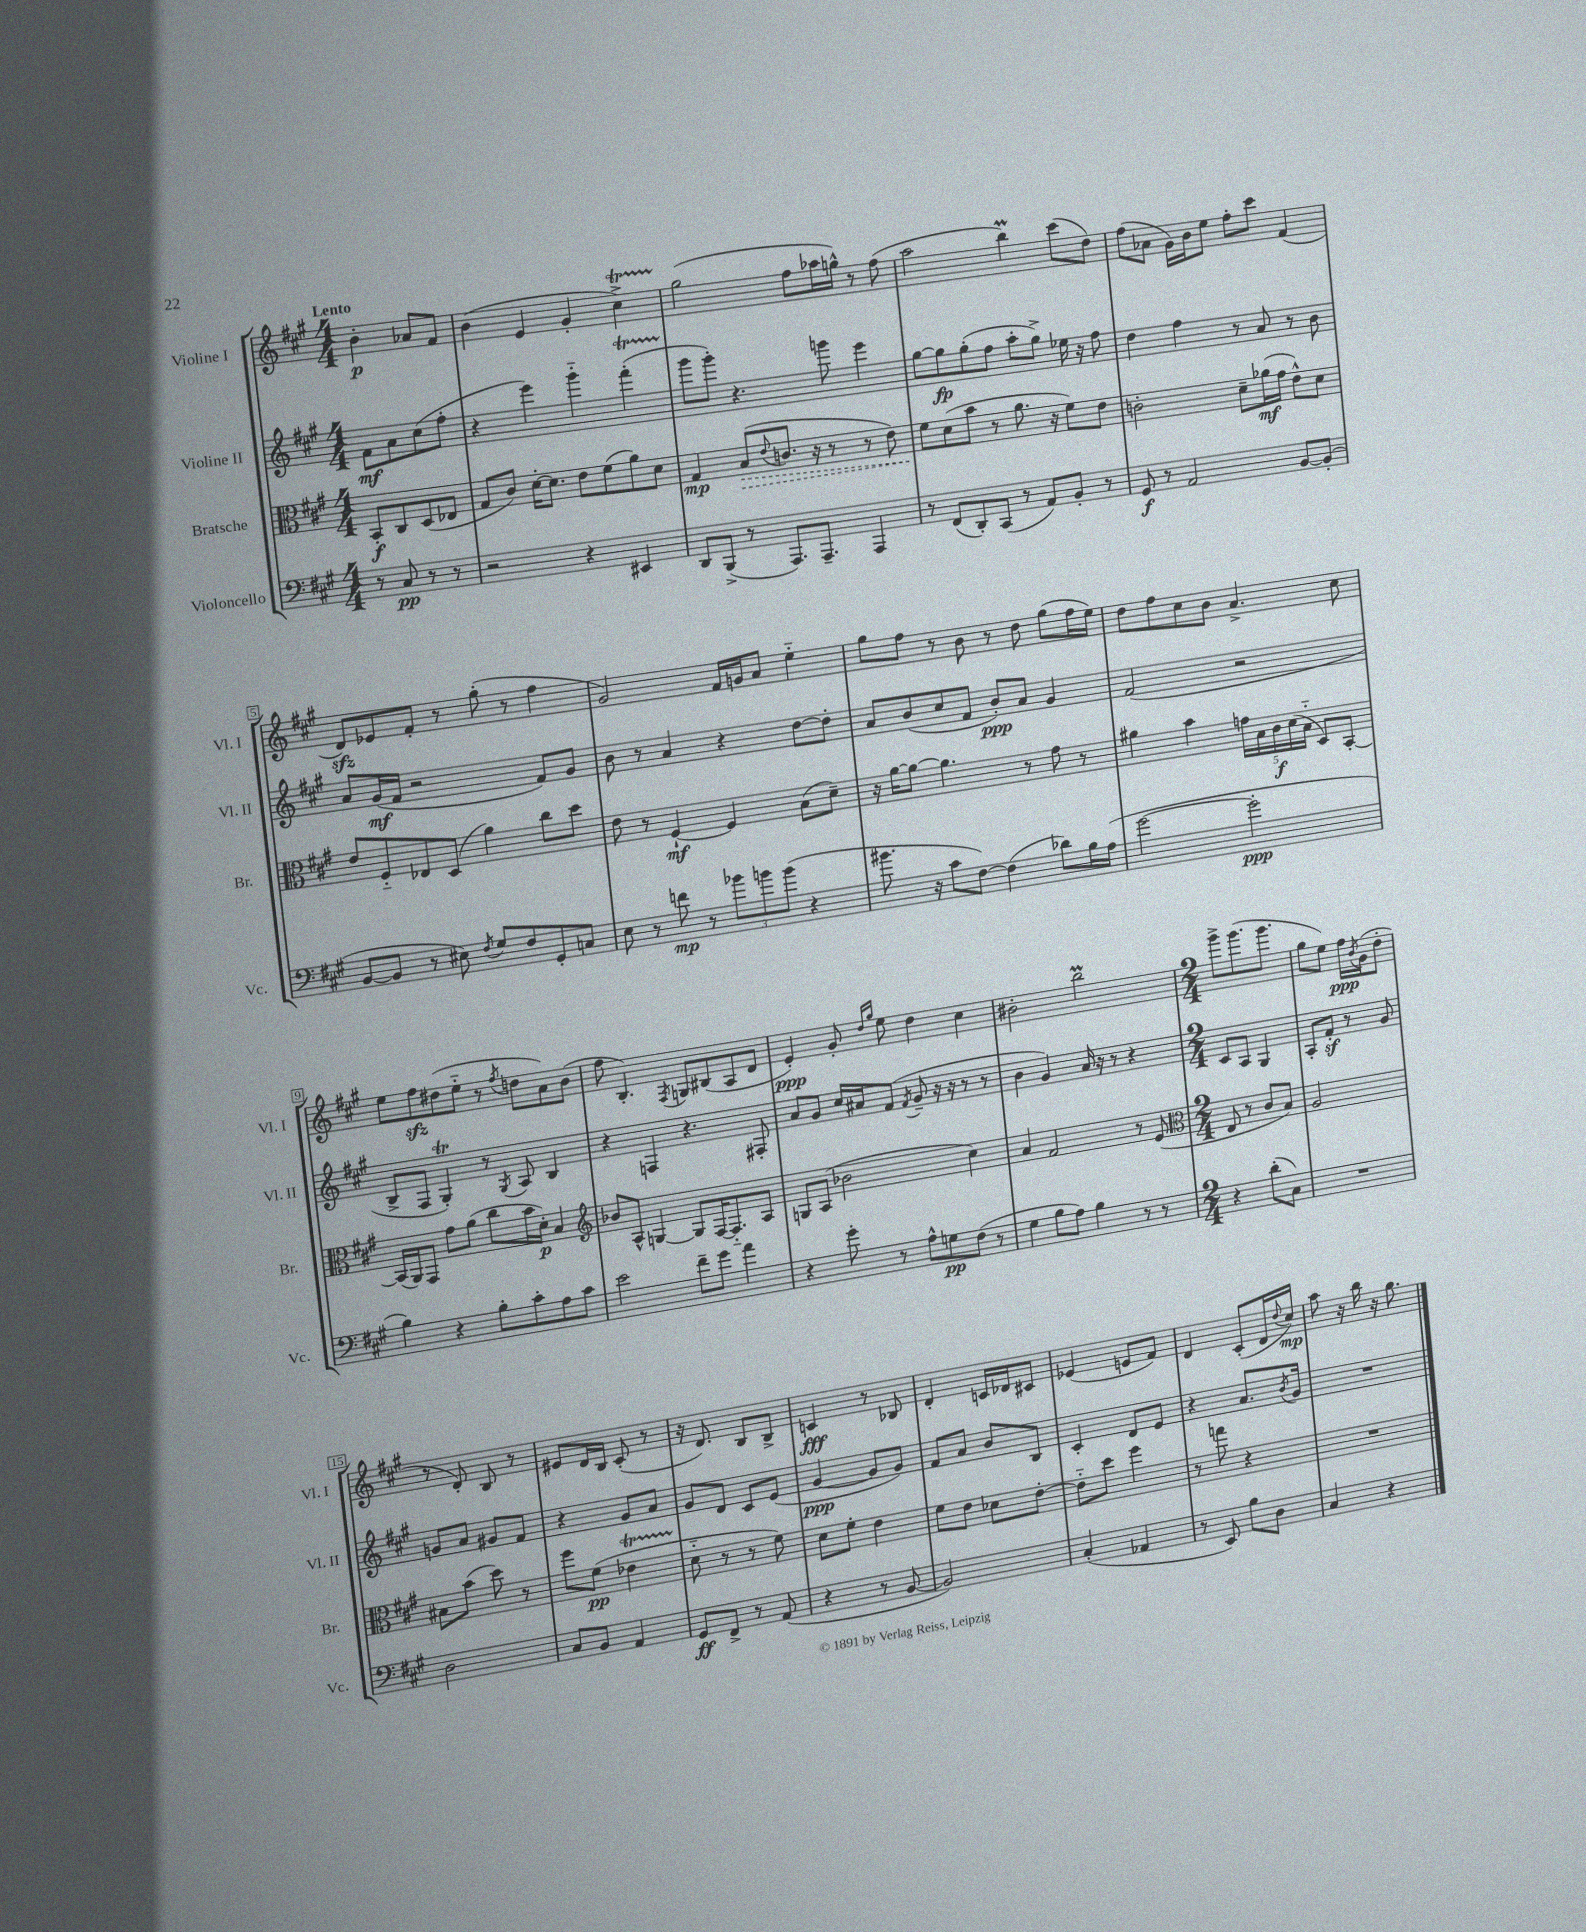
<<
\new StaffGroup <<
\new Staff = "s0" \with { instrumentName = "Violine I" shortInstrumentName = "Vl. I" } {
    \clef treble \key a \major \numericTimeSignature \time 4/4 \partial 2 \tempo "Lento"
    b'4-.\p aes'8 fis'8 |
    b'4( e'4 gis'4-. cis''4->\startTrillSpan) |
    gis''2\stopTrillSpan( fis''8 aes''16 g''16-^) r8 fis''8( |
    a''2 b''4\prall) cis'''8( d''8) |
    fis''8( aes'8 gis'16) b'16 e''8 fis''8-. cis'''8 fis'4( |
    d'8\sfz) ees'8 fis'8-. r8 gis''8-.( r8 fis''4 |
    gis'2) fis'16 g'16 a'8 e''4-_ |
    gis''8 fis''8 r8 b'8 r8 d''8 gis''8( fis''16 e''16) |
    d''8 fis''8 cis''8 b'8 a'4.-> cis''8 |
    e''8 fis''8\sfz dis''8( e''8-_ r8 \acciaccatura { fis''8 } d''8 a'8) b'8( |
    fis''8 b4.-.) \acciaccatura { fis8 } g8 bis8( a8 d'8 |
    e'4-.\ppp) gis'8-. \grace { d''16 gis''16 } e''8 d''4 cis''4 |
    bis'2-. b''2\prall |
    \numericTimeSignature \time 2/4 gis'''8-> gis'''8.( gis'''8. |
    gis''8 e''8) fis''16\ppp \acciaccatura { b'8 } gis'16( d''8-. |
    r8 d'8-.) b8 r8 |
    eis'8 d'16 b16 cis'8-.( r8 |
    r16 d'8.) b8 b8-> |
    c'4\fff r8 bes8 |
    d'4-. c'16 des'16 cis'8 |
    ees'4( e'8 fis'8) |
    d'4 cis'8-.( d'16 \appoggiatura { d''8 } cis''16\mp) |
    a''8 r16 b''16 r16 gis''8. \bar "|." |
}
\new Staff = "s1" \with { instrumentName = "Violine II" shortInstrumentName = "Vl. II" } {
    \clef treble \key a \major \numericTimeSignature \time 4/4 \partial 2
    fis'8\mf a'8 cis''8( fis''8-. |
    r4 e'''4) gis'''4-_ fis'''4-.\startTrillSpan( |
    gis'''8\stopTrillSpan gis'''8-.) r4. g'''8 e'''4 |
    gis''8~ gis''8\fp gis''8-.( fis''8 a''8-. gis''8->) ees''16 r16 fis''8 |
    d''4 fis''4 r8 a'8 r8 b'8 |
    a'8 gis'16\mf( fis'16 r2 fis'8) gis'8 |
    b'8 r8 a'4 r4 d''8~ d''8-. |
    a'8 b'8( cis''8 fis'8 b'8-.\ppp) a'8 gis'4 |
    fis'2( r2 |
    b8-> fis8 gis4-.\trill) r8 \acciaccatura { gis8 } a8 b4 |
    r4 f4 r4. fis8-. |
    a'8 gis'8 cis''16 ais'16 fis'8( \acciaccatura { fis'8 } gis'8-- r16 r16 r8 r8 |
    b'4 gis'4) a'16 r16 r8 r4 |
    \numericTimeSignature \time 2/4 cis'8 a8 gis4 |
    a8-. fis'8-.\sf r8 gis'8 |
    g'8 a'8 gis'8 fis'8 |
    r4 gis'8 a'8 |
    gis'8 d'8 cis'8 e'8( |
    gis'4~\ppp gis'8 gis'8) |
    fis'8 a'8 b'8 b8 |
    cis'4-. d'8 e'8 |
    r4 a'8. \acciaccatura { b'8 } gis'16 |
    R2 \bar "|." |
}
\new Staff = "s2" \with { instrumentName = "Bratsche" shortInstrumentName = "Br." } {
    \clef alto \key a \major \numericTimeSignature \time 4/4 \partial 2
    b,8-.\f cis8 d8( ees8 |
    gis8 cis'8) d'16~-. d'8. e'8 fis'8( a'8) d'8 |
    gis4\mp \once \override Hairpin.style = #'dashed-line b8\>( \appoggiatura { e'8 } c'8. r16 r8 r8 e'8) |
    fis'8\! d'8( b'8 r8 a'8. r16 fis'8) e'8 |
    c'2-. d'8-- aes'16\mf( gis'16 e'8-^) d'8 |
    e'8 fis8-_ ees8 d8( a'4) cis''8 d''8 |
    e'8 r8 fis4~-!\mf fis4 b8( d'8--) |
    r16 a'16~ a'8~ a'4. r8 gis'8 r8 |
    ais'4 b'4 \tuplet 5/4 { g'16 b16 cis'16\f d'16( b16-_ } d8) b,8~-. |
    b,16( a,16) gis,8 gis'8 a'8( cis''8 b'16 d'16-.\p) b4 |
    \clef treble bes'8 a8-^ g4~ g8 fis16~ fis8.-_ a8 |
    g8 a8( bes'2 cis''4) |
    a'4 fis'2 r8 e'8( |
    \numericTimeSignature \time 2/4 \clef alto e8 r8 cis'8 b8) |
    a2 |
    bis8 b'8( d''8) r8 |
    fis''8 fis'8\pp( ees'4\startTrillSpan |
    d'8-_\stopTrillSpan r8 r8 fis'8) |
    d'8 fis'8-. e'4 |
    fis'8 e'8 des'8 e'8~-. |
    e'8-_ d''8 fis''4 |
    r8 g''8 r4 |
    R2 \bar "|." |
}
\new Staff = "s3" \with { instrumentName = "Violoncello" shortInstrumentName = "Vc." } {
    \clef bass \key a \major \numericTimeSignature \time 4/4 \partial 2
    r8 cis8\pp r8 r8 |
    r2 r4 eis,4 |
    d,8 b,,8->( r8 a,,8.) a,,8.-- a,,4 |
    r8 fis,8( d,8-.) cis,8( r8 a,8) b,8-. r8 |
    gis,8\f r8 a,2 b,8~ b,8-.( |
    b,8~ b,8 r8 eis8) \acciaccatura { fis8 } gis8 fis8 gis,8-. c8 |
    e8 r8 f'8\mp r8 \tuplet 3/2 { bes'8 b'8 b'8( } r4 |
    bis'8. r16 cis'8 fis8~) fis4( des'8) b16 a16( |
    gis'2~ gis'2-.\ppp |
    b4) r4 b8-. cis'8-. a8 cis'8 |
    e'2 fis'8-- gis'8 a'4 |
    r4 gis'8-. r8 a8-^ g8\pp fis8( r8 |
    gis4 b8 a8) b4 r8 r8 |
    \numericTimeSignature \time 2/4 r4 d'8-.( cis8) |
    R2 |
    d2 |
    cis8 b,8 a,4 |
    gis,8\ff fis,8-> r8 a,8( |
    r4 r8 b,8~ |
    b,2) |
    cis4-.( aes,4 |
    r8 e,8) b8 d8 |
    cis4 r4 \bar "|." |
}
>>
>>
\layout { \context { \Score \override BarNumber.stencil = #(make-stencil-boxer 0.1 0.3 ly:text-interface::print) } }
